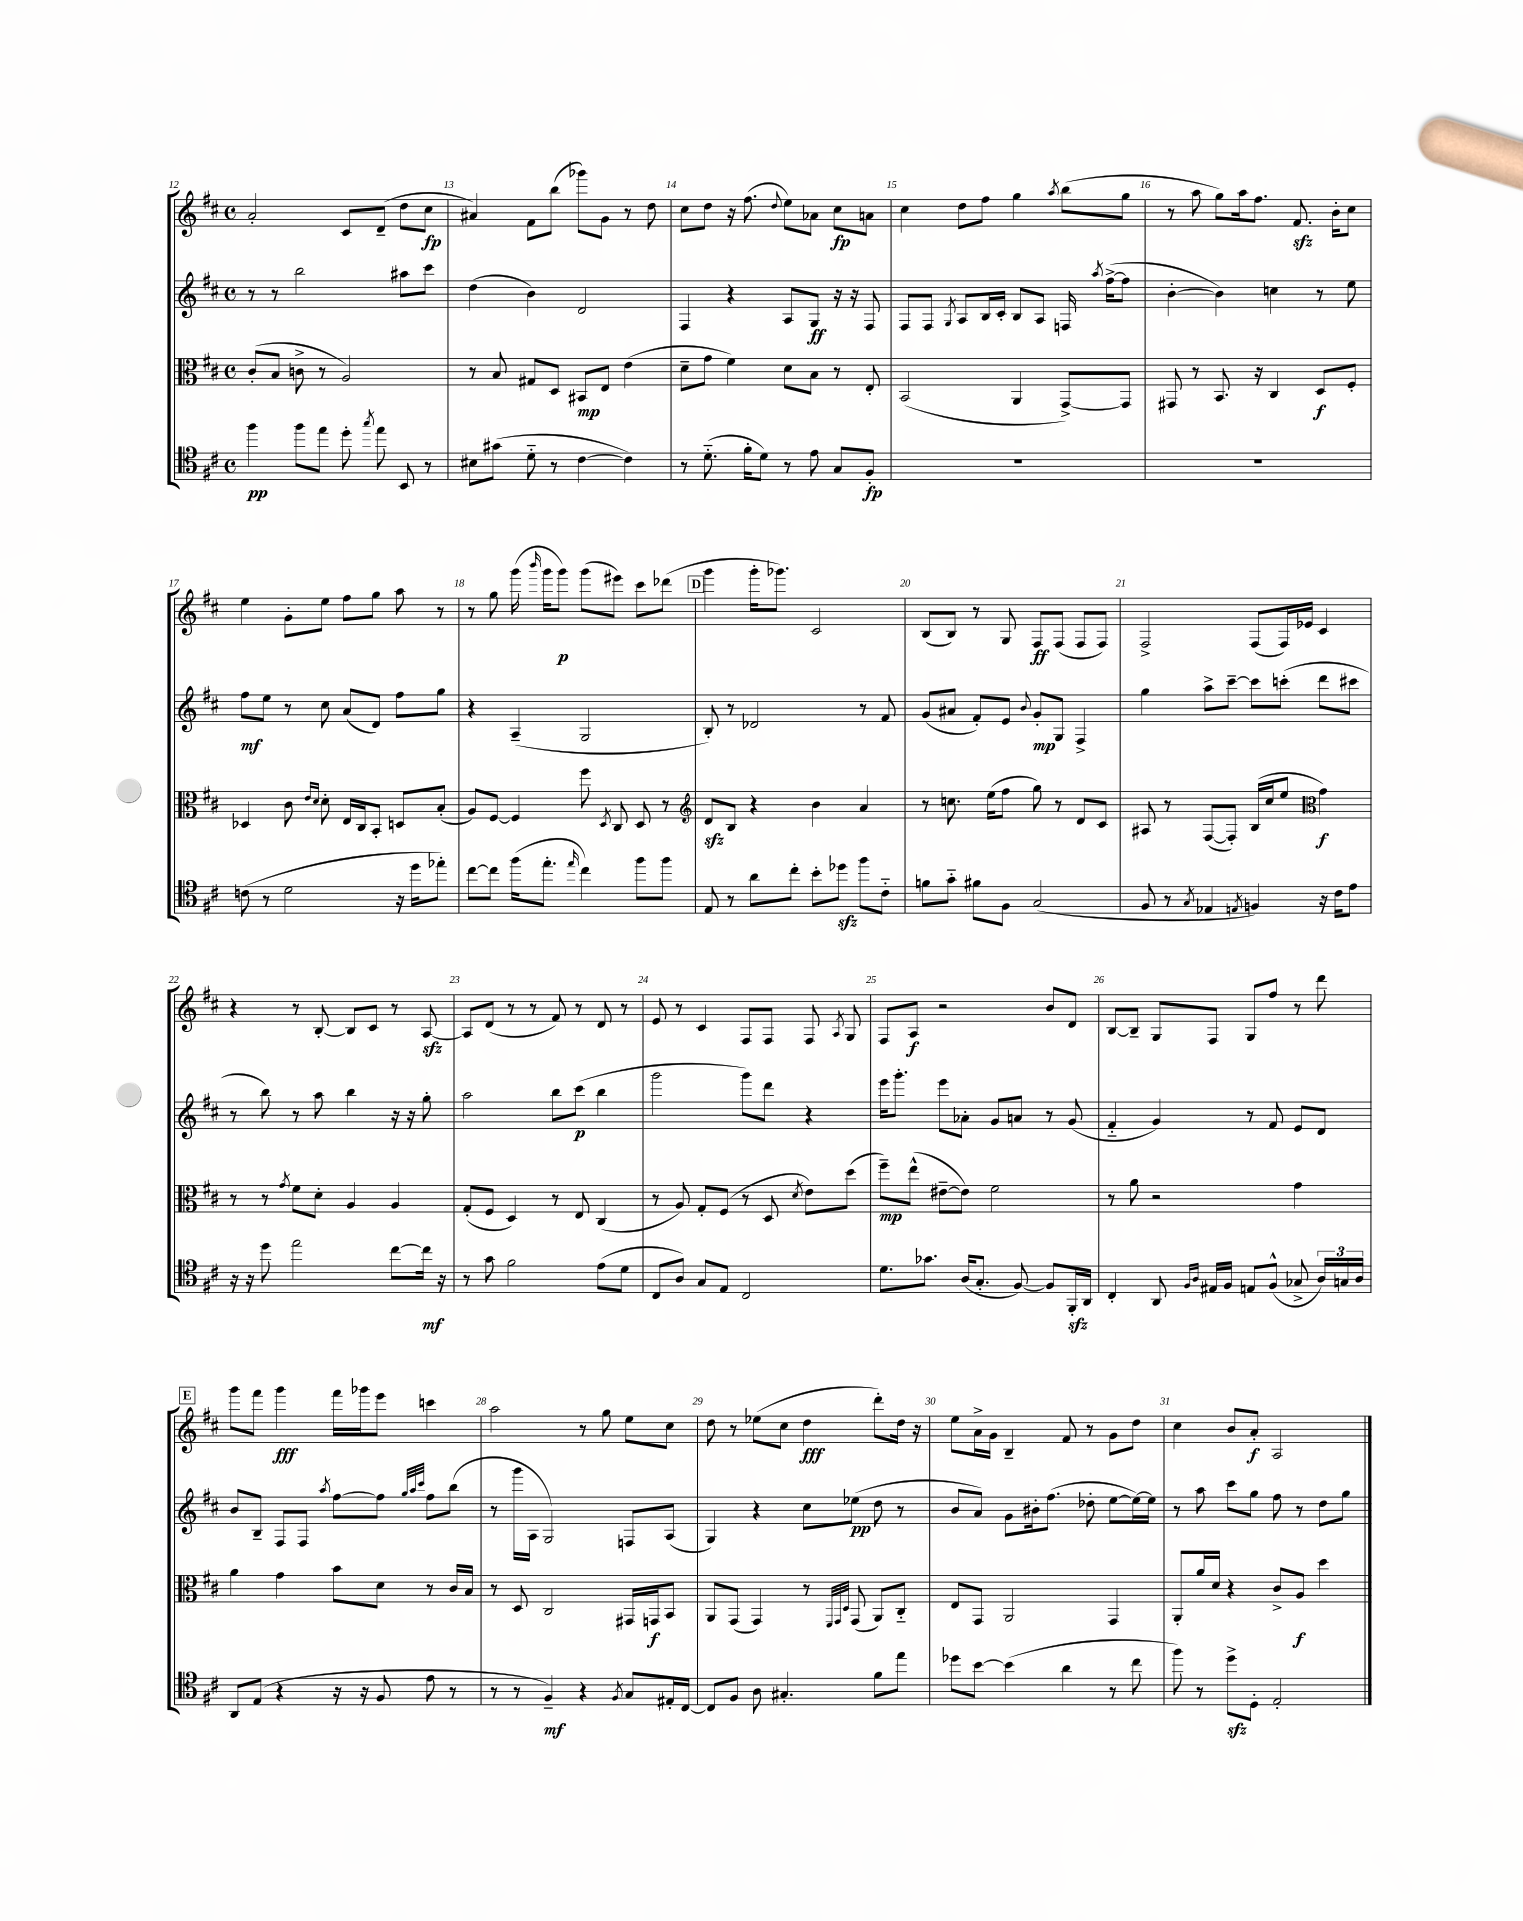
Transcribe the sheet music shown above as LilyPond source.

<<
\new StaffGroup <<
\new Staff = "s0" {
    \clef treble \key d \major \defaultTimeSignature \time 4/4
    \autoBeamOff a'2-. cis'8[ d'8]--( d''8[ cis''8]\fp |
    ais'4) fis'8[ b''8]( ges'''8[) g'8] r8 d''8 |
    cis''8[ d''8] r16 fis''8.( \appoggiatura { d''8 } e''8[) aes'8] cis''8[\fp a'8] |
    cis''4 d''8[ fis''8] g''4 \acciaccatura { a''8 } b''8[( g''8] |
    r8 a''8 g''8[) a''16 fis''8.] fis'8.\sfz b'16[-. cis''8] |
    e''4 g'8[-. e''8] fis''8[ g''8] a''8 r8 |
    r8 g''8 g'''16( \grace { b'''16 } g'''16[ g'''8]\p) g'''8[( eis'''8]) cis'''8[ des'''8]( |
    \mark \markup { \box "D" } g'''4 g'''16[-. ges'''8.]) cis'2 |
    b8[( b8]) r8 g8 fis8[\ff fis8]( fis8[ fis8]) |
    fis2-> fis8[( fis16) ees'16] cis'4 |
    r4 r8 b8~-. b8[ cis'8] r8 a8~\sfz |
    a8[ d'8]( r8 r8 fis'8) r8 d'8 r8 |
    e'8 r8 cis'4 fis8[ fis8] fis8 \acciaccatura { a8 } g8 |
    fis8[ a8]\f r2 b'8[ d'8] |
    b8[~ b8]-- g8[ fis8] g8[ fis''8] r8 d'''8 |
    \mark \markup { \box "E" } g'''8[ fis'''8] g'''4\fff fis'''16[ ges'''16 e'''8] c'''4 |
    a''2 r8 g''8 e''8[ cis''8] |
    d''8 r8 ees''8[( cis''8] d''4\fff d'''8[-.) d''16] r16 |
    e''8[ a'16-> g'16] b4-- fis'8 r8 g'8[ d''8] |
    cis''4 b'8[ a'8]-.\f a2 \bar "|." |
}
\new Staff = "s1" {
    \clef treble \key d \major \defaultTimeSignature \time 4/4
    \autoBeamOff r8 r8 b''2 ais''8[ cis'''8] |
    d''4( b'4) d'2 |
    fis4 r4 a8[ g8]\ff r16 r16 fis8 |
    fis8[ fis8] \acciaccatura { g8 } a8[ b16 cis'16]-. b8[ a8] f16 \acciaccatura { a''8 } fis''16[~->( fis''8] |
    b'4~-. b'4) c''4 r8 e''8 |
    fis''8[\mf e''8] r8 cis''8 a'8[( d'8]) fis''8[ g''8] |
    r4 a4--( g2 |
    \mark \markup { \box "D" } b8-.) r8 des'2 r8 fis'8 |
    g'8[( ais'8] fis'8[-.) e'8] \appoggiatura { b'8 } g'8[-.\mp g8] fis4-> |
    g''4 a''8[-> cis'''8]~-- cis'''8[ c'''8]-.( d'''8[ cis'''8] |
    r8 b''8) r8 a''8 b''4 r16 r16 g''8-. |
    a''2 b''8[ cis'''8]\p( b''4 |
    g'''2 g'''8[) d'''8] r4 |
    e'''16[ g'''8.]-. e'''8[ aes'8]-. g'8[ a'8] r8 g'8( |
    fis'4-_ g'4) r8 fis'8 e'8[ d'8] |
    \mark \markup { \box "E" } b'8[ b8]-- fis8[ fis8] \acciaccatura { a''8 } fis''8[~ fis''8] \grace { g''32[ a''32 cis'''32] } fis''8[ b''8]( |
    r8 g'''16[ a16] g2) f8[ a8]( |
    g4) r4 cis''8[ ees''8]\pp( d''8 r8 |
    b'8[ a'8]) g'8[ bis'16-. fis''8.]( des''8-. e''8[~ e''16~) e''16] |
    r8 a''8 cis'''8[ g''8] fis''8 r8 d''8[ g''8] \bar "|." |
}
\new Staff = "s2" {
    \clef alto \key d \major \defaultTimeSignature \time 4/4
    \autoBeamOff cis'8[-.( b8] c'8-> r8 a2) |
    r8 b8 gis8[ d8] bis,8[\mp e8] e'4( |
    d'8[-- g'8] fis'4) d'8[ b8] r8 e8-. |
    b,2( a,4 g,8[~->) g,8] |
    gis,8 r8 b,8. r16 cis4 d8[\f fis8]-. |
    des4 cis'8 \grace { e'16[ d'16] } d'8-. e16[ cis16 b,8]-. d8[ b8]-.( |
    a8[) fis8]~ fis4 fis''8 \acciaccatura { d8 } cis8 d8 r8 |
    \mark \markup { \box "D" } \clef treble d'8[\sfz b8] r4 b'4 a'4 |
    r8 c''8. e''16[( fis''8] g''8) r8 d'8[ cis'8] |
    ais8 r8 fis8[~( fis8]-.) b16[( cis''16 e''8] \clef alto g'4\f) |
    r8 r8 \acciaccatura { g'8 } fis'8[ d'8]-. a4 a4 |
    g8[-.( fis8] d4) r8 e8 cis4( |
    r8 a8) g8[-. fis8]( r8 d8 \acciaccatura { d'8 } e'8[) d''8]( |
    fis''8[--\mp) e''8]-^( eis'8[~-- eis'8]) fis'2 |
    r8 a'8 r2 g'4 |
    \mark \markup { \box "E" } a'4 g'4 b'8[ d'8] r8 cis'16[ b16] |
    r8 d8 cis2 gis,16[ g,16\f b,8] |
    a,8[ g,8]( g,4) r8 \grace { fis,32[ g,32 d32] } g,8( a,8[) cis8]-_ |
    e8[ g,8] a,2 g,4 |
    a,8[-. a'16 d'16] r4 cis'8[-> a8]\f d''4 \bar "|." |
}
\new Staff = "s3" {
    \clef tenor \key d \major \defaultTimeSignature \time 4/4
    \autoBeamOff fis''4\pp fis''8[ e''8] d''8-. \acciaccatura { g''8 } e''8 b,8 r8 |
    bis8[ gis'8]( d'8-_ r8 cis'4~ cis'4) |
    r8 d'8.-_( fis'16[-. d'8]) r8 e'8 g8[ fis8]-.\fp |
    R1 |
    R1 |
    c'8( r8 d'2 r16 d''16[ ees''8]-.) |
    cis''8[~ cis''8] fis''16[( e''8.]-. \grace { e''16 } cis''4) fis''8[ fis''8] |
    \mark \markup { \box "D" } e8 r8 a'8[ cis''8]-. b'8[-. des''8]\sfz fis''8[ cis'8]-_ |
    f'8[ g'8]-_ fis'8[ fis8] g2( |
    fis8 r8 \acciaccatura { g8 } ees4 \acciaccatura { e8 } f4) r16 cis'16[ e'8] |
    r16 r16 d''8 e''2 cis''8[~ cis''16]\mf r16 |
    r8 g'8 fis'2 e'8[( d'8] |
    cis8[ a8]) g8[ e8] cis2 |
    d'8.[ ges'8.] a16[( g8.]-. fis8~) fis8[ fis,16-.\sfz a,16] |
    cis4-. a,8 \grace { fis16[ a16] } eis16[ fis16] e8[ fis8]-^( ges8-> \tuplet 3/2 { a16[) g16 a16] } |
    \mark \markup { \box "E" } a,8[ e8]( r4 r16 r16 fis8 e'8 r8 |
    r8 r8 fis4--\mf) r4 \acciaccatura { fis8 } g8[ eis16-. cis16]~ |
    cis8[ fis8] a8 gis4.-. fis'8[ e''8] |
    des''8[ b'8]~ b'4( a'4 r8 cis''8 |
    fis''8) r8 d''8[->\sfz d8]-. e2-. \bar "|." |
}
>>
>>
\layout { \context { \Score currentBarNumber = #12 \override BarNumber.break-visibility = ##(#f #t #t) barNumberVisibility = #all-bar-numbers-visible } }
